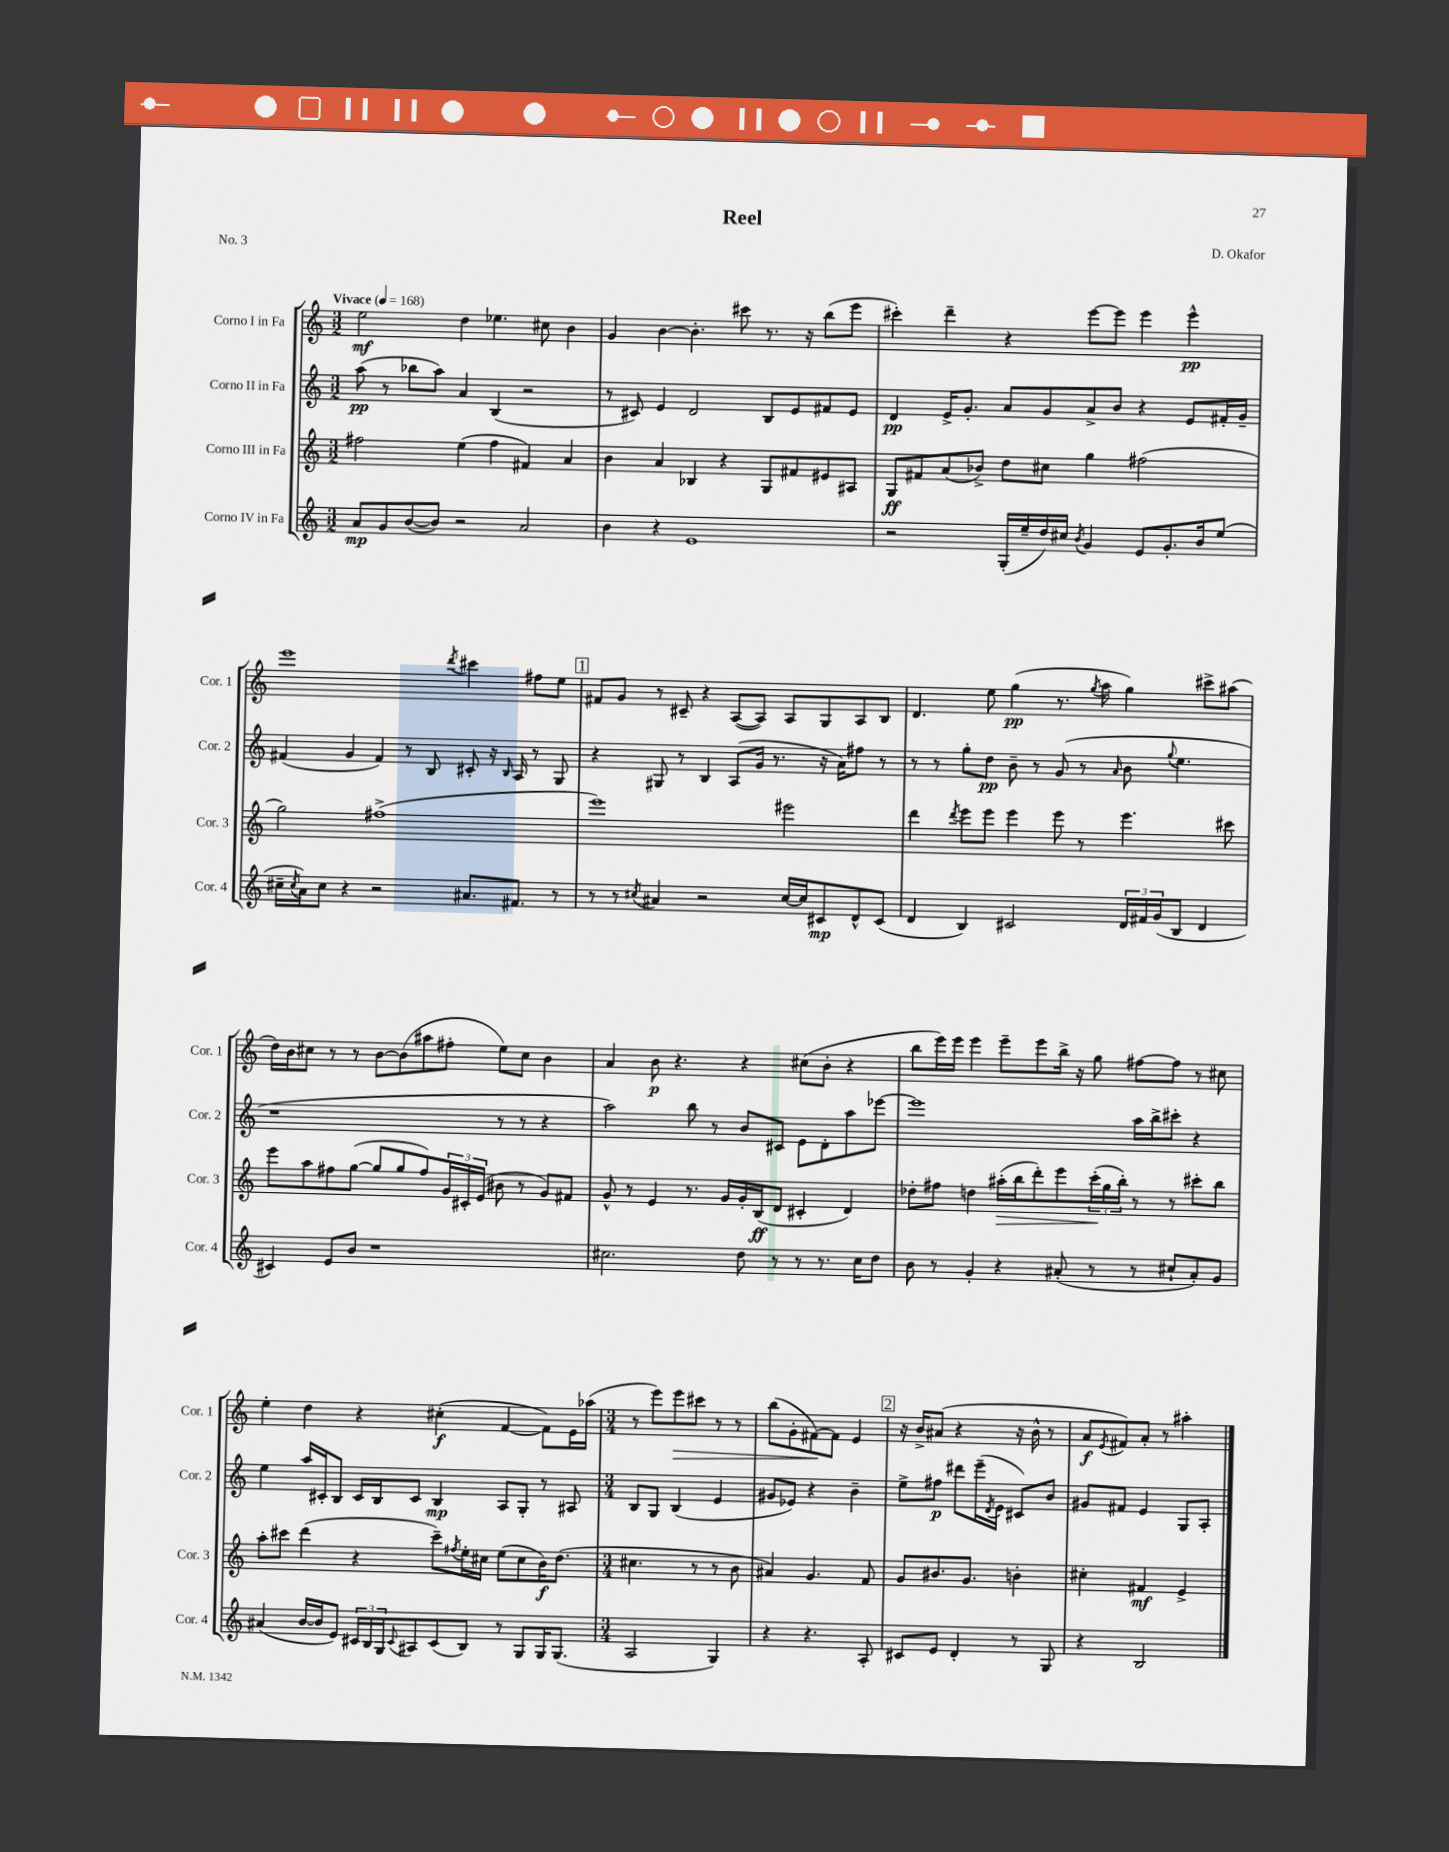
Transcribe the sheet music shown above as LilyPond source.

\header { title = "Reel" composer = "D. Okafor" piece = "No. 3" }
<<
\new StaffGroup <<
\new Staff = "s0" \with { instrumentName = "Corno I in Fa" shortInstrumentName = "Cor. 1" } {
    \clef treble \key c \major \numericTimeSignature \time 3/2 \tempo "Vivace" 4 = 168
    e''2\mf d''4 ees''4. cis''8 b'4 |
    g'4 b'4~ b'4.-. cis'''8 r8. r16 b''8( e'''8 |
    cis'''4-.) d'''4-- r4 e'''8~ e'''8 e'''4 e'''4-^\pp |
    e'''1 \acciaccatura { d'''8 } cis'''4 fis''8 e''8 |
    \mark \markup { \box "1" } fis'8 g'8 r8 cis'8-- r4 a8~( a8) a8 g8 a8 b8 |
    d'4. e''8 g''4\pp( r8. \acciaccatura { g''8 } a''16 g''4) cis'''8-> ais''8( |
    d''16) b'16 cis''8 r8 r8 b'8~ b'8( ais''8 fis''8-. e''8) cis''8 b'4 |
    a'4 b'8\p r4. r4 cis''8( b'8-. r4 |
    b''8 e'''16) e'''16 e'''4 e'''8-- e'''8 b''16-> r16 g''8 fis''8~ fis''8 r8 cis''8 |
    e''4-. d''4 r4 cis''4-.\f( f'4~ f'8) e'16 aes''16( |
    \numericTimeSignature \time 3/4 r8 e'''8) e'''8\> cis'''8 r8 r8 |
    b''8( g'8-. fis'8~\!) fis'8 e'4 |
    \mark \markup { \box "2" } r16 b'16-> ais'8( r4 r16 b'16-^ r8 |
    a'8\f \acciaccatura { e'8 } fis'8) a'8-. r8 ais''4-. \bar "|." |
}
\new Staff = "s1" \with { instrumentName = "Corno II in Fa" shortInstrumentName = "Cor. 2" } {
    \clef treble \key c \major \numericTimeSignature \time 3/2
    a''8\pp( r8 bes''8 a''8) a'4 b4( r2 |
    r8 cis'8) e'4 d'2 b8 e'8 fis'8 e'8 |
    d'4\pp e'16-> g'8.-. a'8 g'8 a'8-> b'8 r4 e'8 fis'16-. g'16-- |
    fis'4( g'4 fis'4) r8 b8 cis'8-. r16 \grace { b16 } a16 r8 g8 |
    \mark \markup { \box "1" } r4 gis8 r8 b4 a8( g'16 r8. r16 a'16) fis''8 r8 |
    r8 r8 g''8-. d''8\pp b'8-- r8 g'8( r8 \grace { a'16 } b'8 \appoggiatura { g''8 } e''4. |
    r1 r8 r8 r4 |
    a''2) b''8 r8 b'8 cis'8 e'8 d'8-. a''8 ees'''8~ |
    ees'''1 a''16 b''16-> cis'''8-. r4 |
    e''4 a''16 cis'16-. b8 cis'16 b16 cis'8 b4\mp a8 g8-. r8 ais8 |
    \numericTimeSignature \time 3/4 b8 g8 b4( e'4 |
    gis'8 ees'8) r4 b'4-- |
    \mark \markup { \box "2" } e''8-> fis''8\p dis'''8 e'''16--( \acciaccatura { d'8 } e'16 cis'8) b'8 |
    gis'8 fis'8 e'4 g8 a8-. \bar "|." |
}
\new Staff = "s2" \with { instrumentName = "Corno III in Fa" shortInstrumentName = "Cor. 3" } {
    \clef treble \key c \major \numericTimeSignature \time 3/2
    fis''2 e''4( fis''4 fis'4) a'4 |
    b'4 a'4 bes4 r4 g8 fis'8 eis'8 ais8 |
    g8\ff fis'8 a'8( bes'8->) d''8 cis''8 g''4 fis''2( |
    g''2) fis''1->( |
    \mark \markup { \box "1" } e'''1) eis'''2 |
    d'''4 \acciaccatura { d'''8 } e'''8 e'''8 e'''4 e'''8 r8 e'''4. cis'''8 |
    e'''8 a''8 fis''8 g''8~( g''8 g''8 fis''8) \tuplet 3/2 { g'16 cis'16-. e'16( } bis'8 r8 g'8) fis'8 |
    g'8-^ r8 e'4 r8. g'16 g'16-. b16\ff( d'8 cis'4-. d'4) |
    des''8-. fis''8 d''4 ais''16-.\>( b''16 d'''8-.) e'''8 \tuplet 3/2 { c'''16-.\!( g''16 b''16-.) } r8 r8 cis'''8-. b''8 |
    a''8-. cis'''8 d'''4( r4 cis'''8--) \acciaccatura { fis''8 } e''16-. cis''16 e''8( cis''8 b'16\f) d''8.( |
    \numericTimeSignature \time 3/4 cis''4. r8 r8 b'8 |
    ais'4) g'4. f'8 |
    \mark \markup { \box "2" } g'8 bis'8. g'8. b'4-. |
    cis''4-. fis'4\mf e'4-> \bar "|." |
}
\new Staff = "s3" \with { instrumentName = "Corno IV in Fa" shortInstrumentName = "Cor. 4" } {
    \clef treble \key c \major \numericTimeSignature \time 3/2
    a'8\mp g'8 b'8~( b'8) r2 a'2 |
    b'4 r4 e'1 |
    r2 g16-.( e''16-- d''16) cis''16 \acciaccatura { b'8 } g'4 e'8 g'8.-. b'16 e''8( |
    cis''16-- \acciaccatura { cis''8 } a'16) cis''8 r4 r2 ais'8. fis'8. r8 |
    \mark \markup { \box "1" } r8 r8 \acciaccatura { cis''8 } ais'4 r2 cis''16~ cis''16 cis'8\mp d'8-^ cis'8( |
    d'4 b4) cis'2 \tuplet 3/2 { d'16 fis'16 g'16( } b8 d'4 |
    cis'4) e'8 b'8 r1 |
    cis''2. d''8 r8 r8 r8. cis''16 d''8 |
    b'8 r8 g'4-. r4 ais'8-.( r8 r8 cis''8-! ais'8-.) g'8 |
    ais'4( b'16~ b'16 e'8) \tuplet 3/2 { cis'16 b16 g16 } \appoggiatura { cis'8 } ais8 cis'8( b8) r8 g8 g16 g8.( |
    \numericTimeSignature \time 3/4 a2 g4) |
    r4 r4. a8-. |
    \mark \markup { \box "2" } cis'8 e'8 d'4-. r8 g8 |
    r4 b2 \bar "|." |
}
>>
>>
\layout { \context { \Score \remove "Bar_number_engraver" } }
